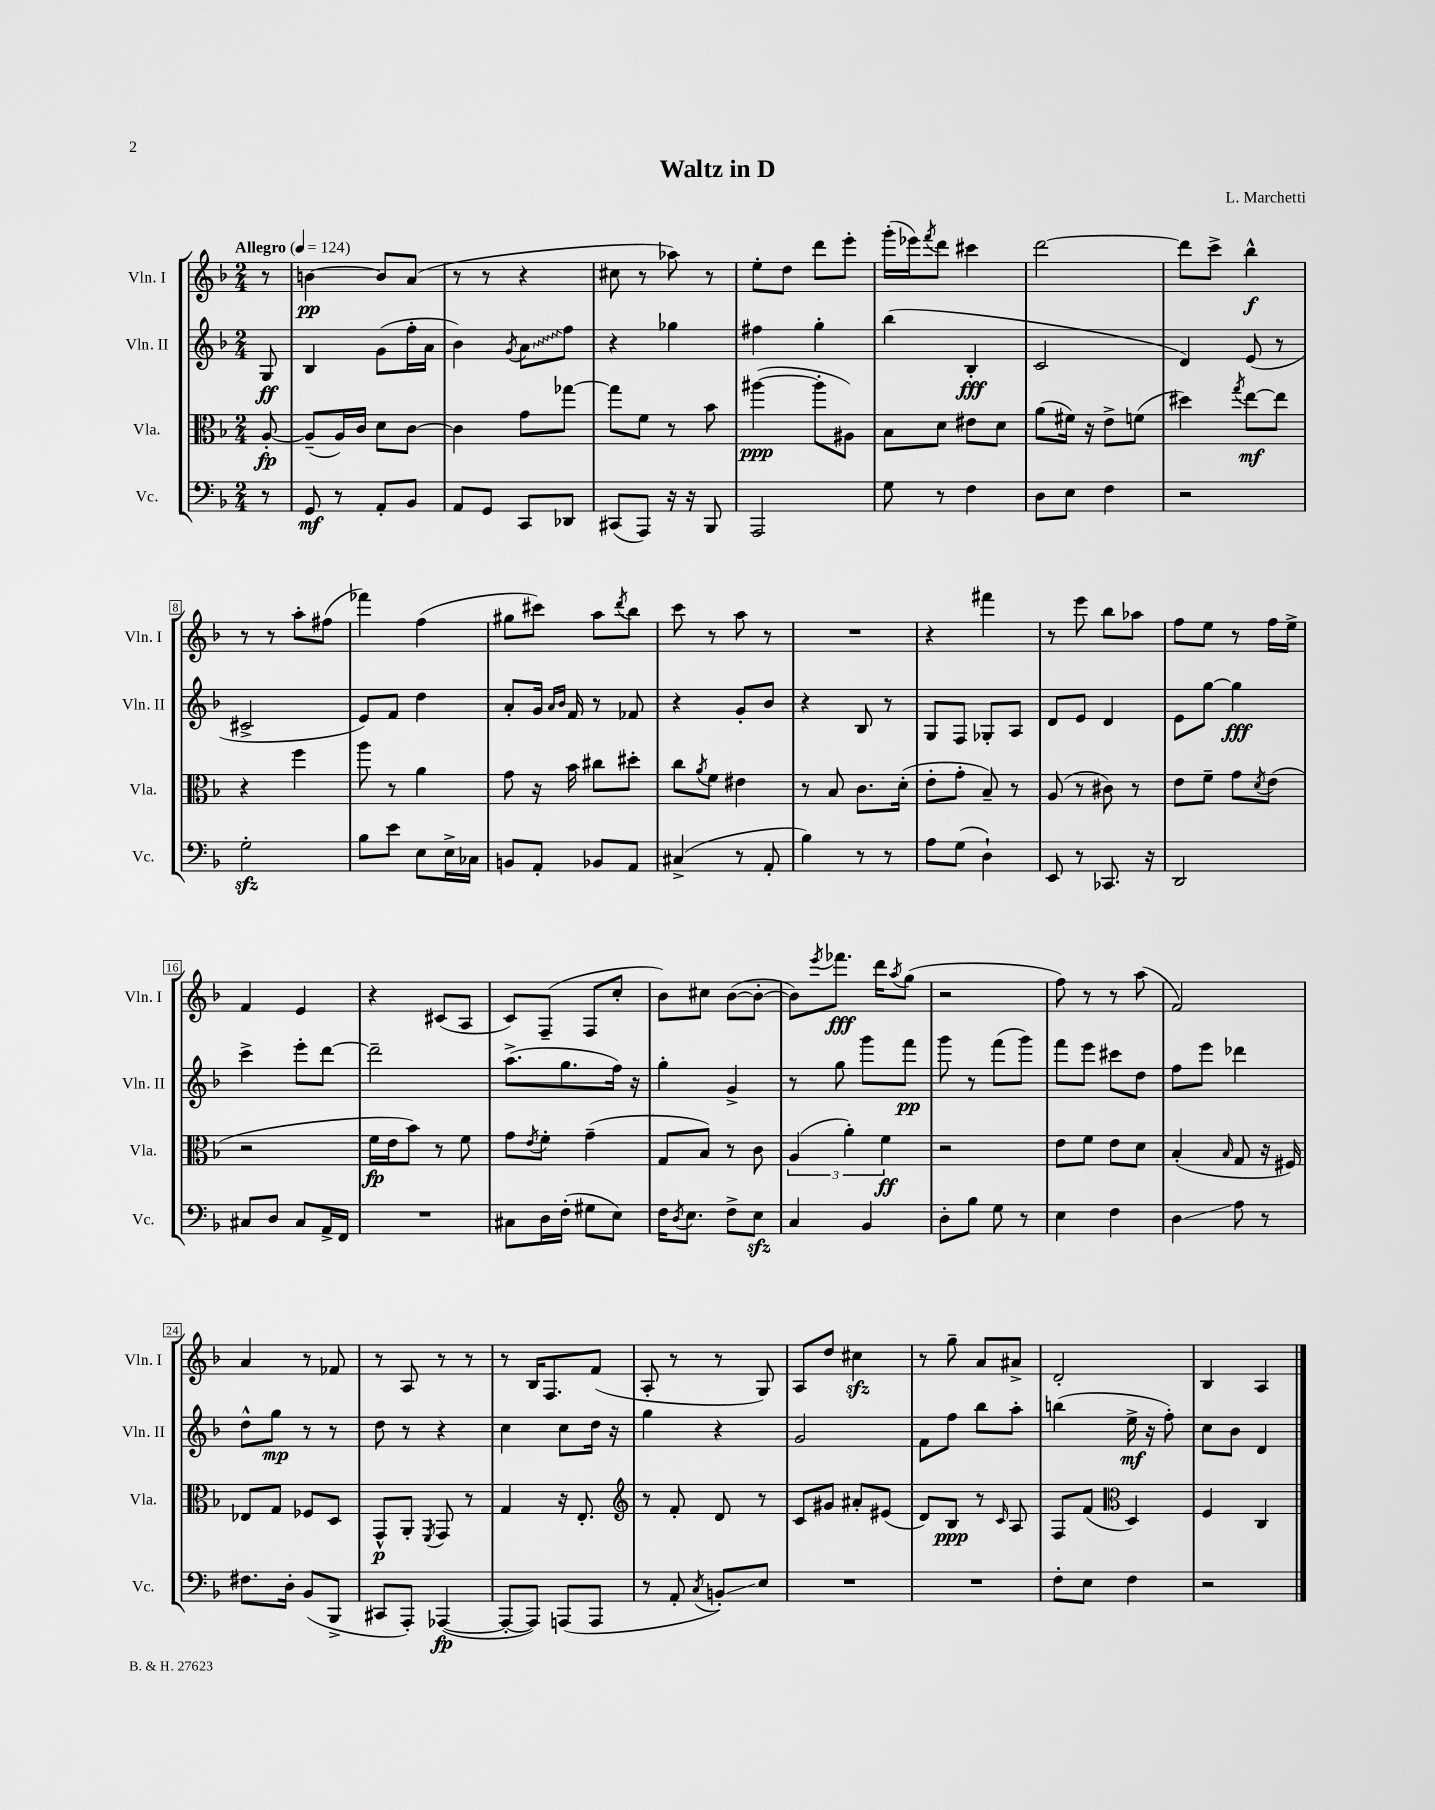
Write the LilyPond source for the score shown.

\header { title = "Waltz in D" composer = "L. Marchetti" }
<<
\new StaffGroup <<
\new Staff = "s0" \with { instrumentName = "Vln. I" shortInstrumentName = "Vln. I" } {
    \clef treble \key f \major \numericTimeSignature \time 2/4 \partial 8 \tempo "Allegro" 4 = 124
    r8 |
    b'4~\pp b'8 a'8( |
    r8 r8 r4 |
    cis''8 r8 aes''8) r8 |
    e''8-. d''8 d'''8 e'''8-. |
    g'''16-.( ees'''16) \acciaccatura { f'''8 } d'''8 cis'''4 |
    d'''2~ |
    d'''8 c'''8-> bes''4-^\f |
    r8 r8 a''8-. fis''8( |
    fes'''4) f''4( |
    gis''8 cis'''8) a''8 \acciaccatura { d'''8 } bes''8 |
    c'''8 r8 a''8 r8 |
    R2 |
    r4 fis'''4 |
    r8 e'''8 bes''8 aes''8 |
    f''8 e''8 r8 f''16 e''16-> |
    f'4 e'4 |
    r4 cis'8( a8 |
    c'8) f8--( f8 c''8-. |
    bes'8) cis''8 bes'8~( bes'8~-. |
    bes'8) \acciaccatura { e'''8 } fes'''8.\fff d'''16 \acciaccatura { a''8 } g''8( |
    r2 |
    f''8) r8 r8 a''8( |
    f'2) |
    a'4 r8 fes'8 |
    r8 a8 r8 r8 |
    r8 bes16 f8. f'8( |
    a8-. r8 r8 g8) |
    a8 d''8 cis''4\sfz |
    r8 g''8-- a'8 ais'8-> |
    d'2-. |
    bes4 a4 \bar "|." |
}
\new Staff = "s1" \with { instrumentName = "Vln. II" shortInstrumentName = "Vln. II" } {
    \clef treble \key f \major \numericTimeSignature \time 2/4 \partial 8
    g8\ff |
    bes4 g'8( f''16-. a'16 |
    bes'4) \acciaccatura { g'8 } \once \override Glissando.style = #'zigzag a'8\glissando f''8 |
    r4 ges''4 |
    fis''4 g''4-. |
    bes''4( bes4-.\fff |
    c'2 |
    d'4) e'8( r8 |
    cis'2-> |
    e'8) f'8 d''4 |
    a'8-. g'16 \grace { a'16 bes'16 } f'16 r8 fes'8 |
    r4 g'8-. bes'8 |
    r4 bes8 r8 |
    g8 f8 ges8-. a8 |
    d'8 e'8 d'4 |
    e'8 g''8~ g''4\fff |
    c'''4-> e'''8-. d'''8~ |
    d'''2-- |
    a''8.->( g''8. f''16) r16 |
    g''4-. g'4-> |
    r8 g''8 g'''8 f'''8\pp |
    g'''8 r8 f'''8( g'''8) |
    f'''8 e'''8 cis'''8 d''8 |
    f''8 e'''8 des'''4 |
    d''8-^ g''8\mp r8 r8 |
    d''8 r8 r4 |
    c''4 c''8 d''16 r16 |
    g''4 r4 |
    g'2 |
    f'8 f''8 bes''8 a''8-. |
    b''4( e''16->\mf r16 f''8-.) |
    c''8 bes'8 d'4 \bar "|." |
}
\new Staff = "s2" \with { instrumentName = "Vla." shortInstrumentName = "Vla." } {
    \clef alto \key f \major \numericTimeSignature \time 2/4 \partial 8
    a8~-.\fp |
    a8--( a16) c'16 d'8 c'8~ |
    c'4 g'8 ges''8~ |
    ges''8 f'8 r8 bes'8 |
    ais''4~\ppp( ais''8-. ais8) |
    bes8 d'8 eis'8 d'8 |
    a'8( fis'16) r16 e'8-> f'8( |
    dis''4) \acciaccatura { g''8 } e''8~\mf e''8 |
    r4 f''4 |
    a''8 r8 a'4 |
    g'8 r16 bes'16 cis''8 dis''8-. |
    c''8 \acciaccatura { a'8 } f'8 eis'4 |
    r8 bes8 c'8. d'16-.( |
    e'8-. g'8-. bes8--) r8 |
    a8( r8 cis'8) r8 |
    e'8 f'8-- g'8 \acciaccatura { d'8 } e'8( |
    r2 |
    f'16\fp e'16 bes'8) r8 f'8 |
    g'8 \acciaccatura { e'8 } f'8-. g'4--( |
    g8 bes8) r8 c'8 |
    \tuplet 3/2 { a4( a'4-.) f'4\ff } |
    r2 |
    e'8 f'8 e'8 d'8 |
    bes4-.( \grace { bes16 } g8 r16 fis16) |
    ees8 g8 fes8 d8 |
    g,8-^\p a,8-. \acciaccatura { f,8 } g,8 r8 |
    g4 r16 e8.-. |
    \clef treble r8 f'8-. d'8 r8 |
    c'8 gis'8 ais'8-. eis'8( |
    d'8) bes8\ppp r8 \grace { c'16 } a8 |
    f8 f'8( \clef alto d4) |
    f4 c4 \bar "|." |
}
\new Staff = "s3" \with { instrumentName = "Vc." shortInstrumentName = "Vc." } {
    \clef bass \key f \major \numericTimeSignature \time 2/4 \partial 8
    r8 |
    g,8\mf r8 a,8-. bes,8 |
    a,8 g,8 c,8 des,8 |
    cis,8( a,,8) r16 r16 bes,,8 |
    a,,2 |
    g8 r8 f4 |
    d8 e8 f4 |
    r2 |
    g2-.\sfz |
    bes8 e'8 e8 e16-> ces16 |
    b,8 a,8-. bes,8 a,8 |
    cis4->( r8 a,8-. |
    bes4) r8 r8 |
    a8 g8( d4-!) |
    e,8 r8 ces,8. r16 |
    d,2 |
    cis8 d8 cis8 a,16-> f,16 |
    R2 |
    cis8 d16 f16-.( gis8 e8) |
    f16 \acciaccatura { d8 } e8. f8-> e8\sfz |
    c4 bes,4 |
    d8-. bes8 g8 r8 |
    e4 f4 |
    d4\glissando a8 r8 |
    fis8. d16-. bes,8( bes,,8-> |
    cis,8 a,,8-.) aes,,4~\fp( |
    aes,,8~-. aes,,8) a,,8( a,,8 |
    r8 a,8-. \acciaccatura { c8 } b,8-.\glissando) e8 |
    R2 |
    R2 |
    f8-. e8 f4 |
    r2 \bar "|." |
}
>>
>>
\layout { \context { \Score \override BarNumber.stencil = #(make-stencil-boxer 0.1 0.3 ly:text-interface::print) } }
